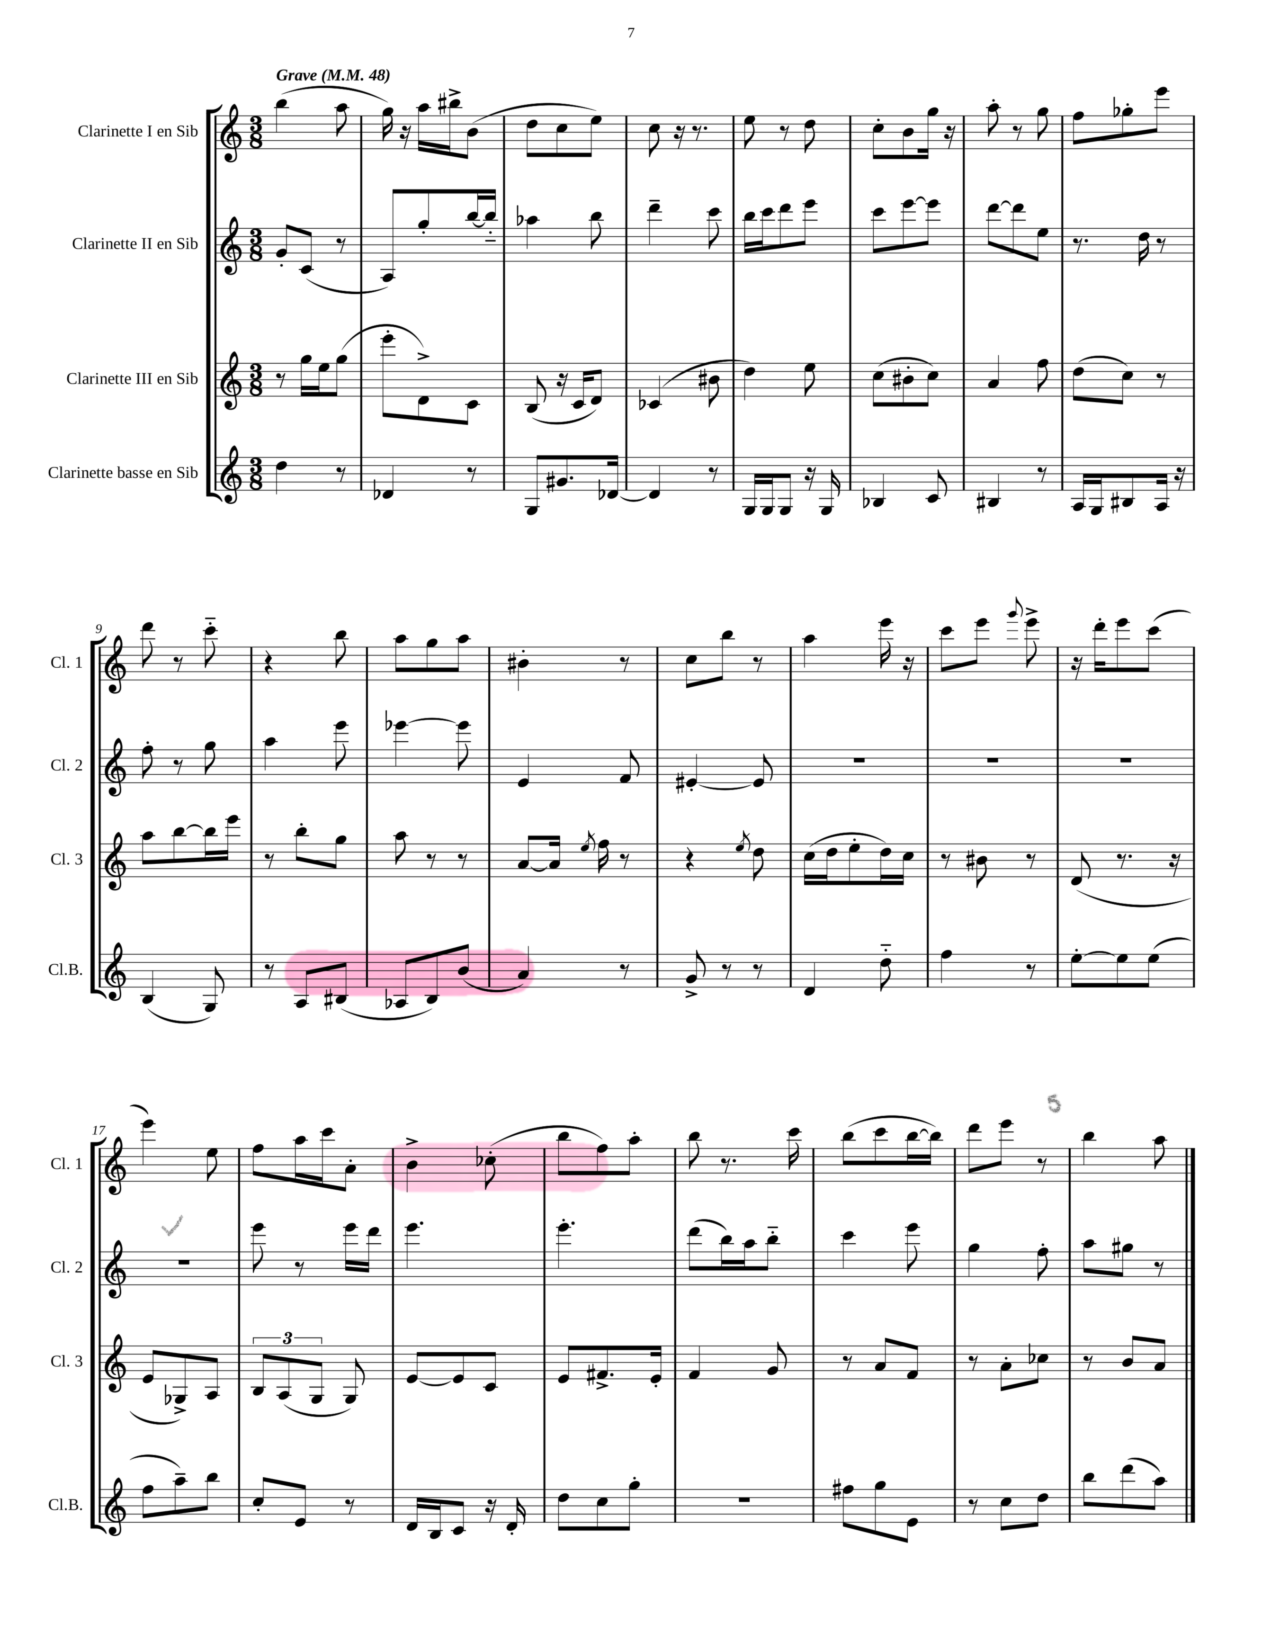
<<
\new StaffGroup <<
\new Staff = "s0" \with { instrumentName = "Clarinette I en Sib" shortInstrumentName = "Cl. 1" } {
    \clef treble \key c \major \numericTimeSignature \time 3/8 \tempo "Grave" 4 = 48
    \autoBeamOff b''4( a''8 |
    g''16) r16 a''16[ bis''16-> b'8]( |
    d''8[ c''8 e''8]) |
    c''8 r16 r8. |
    e''8 r8 d''8 |
    c''8[-. b'8 g''16] r16 |
    a''8-. r8 g''8 |
    f''8[ ges''8-. e'''8] |
    d'''8 r8 c'''8-_ |
    r4 b''8 |
    a''8[ g''8 a''8] |
    bis'4-. r8 |
    c''8[ b''8] r8 |
    a''4 e'''16 r16 |
    c'''8[ e'''8] \appoggiatura { g'''8 } e'''8-> |
    r16 d'''16[-. e'''8 c'''8]( |
    e'''4) e''8 |
    f''8[ a''16 c'''16 a'8]-. |
    b'4-> ces''8-.( |
    b''8[ f''8) a''8]-. |
    b''8 r8. c'''16 |
    b''8[( c'''8 b''16~ b''16]) |
    d'''8[ e'''8] r8 |
    b''4 a''8 \bar "|." |
}
\new Staff = "s1" \with { instrumentName = "Clarinette II en Sib" shortInstrumentName = "Cl. 2" } {
    \clef treble \key c \major \numericTimeSignature \time 3/8
    \autoBeamOff g'8[-. c'8]( r8 |
    a8[) g''8-. b''16~ b''16]-_ |
    aes''4 b''8 |
    d'''4-- c'''8 |
    b''16[ c'''16 d'''8 e'''8] |
    c'''8[ e'''8~ e'''8] |
    d'''8[~ d'''8 e''8] |
    r8. d''16 r8 |
    f''8-. r8 g''8 |
    a''4 e'''8 |
    ees'''4~ ees'''8 |
    e'4 f'8 |
    eis'4~-. eis'8 |
    R4. |
    R4. |
    R4. |
    R4. |
    e'''8 r8 e'''16[ d'''16] |
    e'''4. |
    e'''4.-. |
    d'''8[( b''16) a''16 b''8]-_ |
    c'''4 e'''8 |
    g''4 f''8-. |
    a''8[ gis''8] r8 \bar "|." |
}
\new Staff = "s2" \with { instrumentName = "Clarinette III en Sib" shortInstrumentName = "Cl. 3" } {
    \clef treble \key c \major \numericTimeSignature \time 3/8
    \autoBeamOff r8 g''16[ e''16 g''8]( |
    e'''8[-. d'8->) c'8] |
    b8( r16 c'16[ d'8]) |
    ces'4( bis'8 |
    d''4) e''8 |
    c''8[( bis'8-. c''8]) |
    a'4 f''8 |
    d''8[( c''8]) r8 |
    a''8[ b''8~ b''16 e'''16] |
    r8 b''8[-. g''8] |
    a''8 r8 r8 |
    a'8[~ a'16] \acciaccatura { e''8 } f''16 r8 |
    r4 \acciaccatura { e''8 } d''8 |
    c''16[( d''16 e''8-. d''16) c''16] |
    r8 bis'8 r8 |
    d'8( r8. r16 |
    e'8[ ges8->) a8] |
    \tuplet 3/2 { b8[ a8( g8] } g8) |
    e'8[~ e'8 c'8] |
    e'8[ fis'8.-> e'16]-. |
    f'4 g'8 |
    r8 a'8[ f'8] |
    r8 a'8[-. ces''8] |
    r8 b'8[ a'8] \bar "|." |
}
\new Staff = "s3" \with { instrumentName = "Clarinette basse en Sib" shortInstrumentName = "Cl.B." } {
    \clef treble \key c \major \numericTimeSignature \time 3/8
    \autoBeamOff d''4 r8 |
    des'4 r8 |
    g8[ gis'8. des'16]~ |
    des'4 r8 |
    g16[ g16 g8] r16 g16 |
    bes4 c'8 |
    bis4 r8 |
    a16[ g16 bis8 a16] r16 |
    b4( g8) |
    r8 a8[ bis8]( |
    aes8[ b8) b'8]( |
    a'4) r8 |
    g'8-> r8 r8 |
    d'4 d''8-_ |
    f''4 r8 |
    e''8[~-. e''8 e''8]( |
    f''8[ a''8--) b''8] |
    c''8[-. e'8] r8 |
    d'16[ b16 c'8] r16 d'16-. |
    d''8[ c''8 g''8]-. |
    R4. |
    fis''8[ g''8 e'8] |
    r8 c''8[ d''8] |
    b''8[ d'''8( a''8]) \bar "|." |
}
>>
>>
